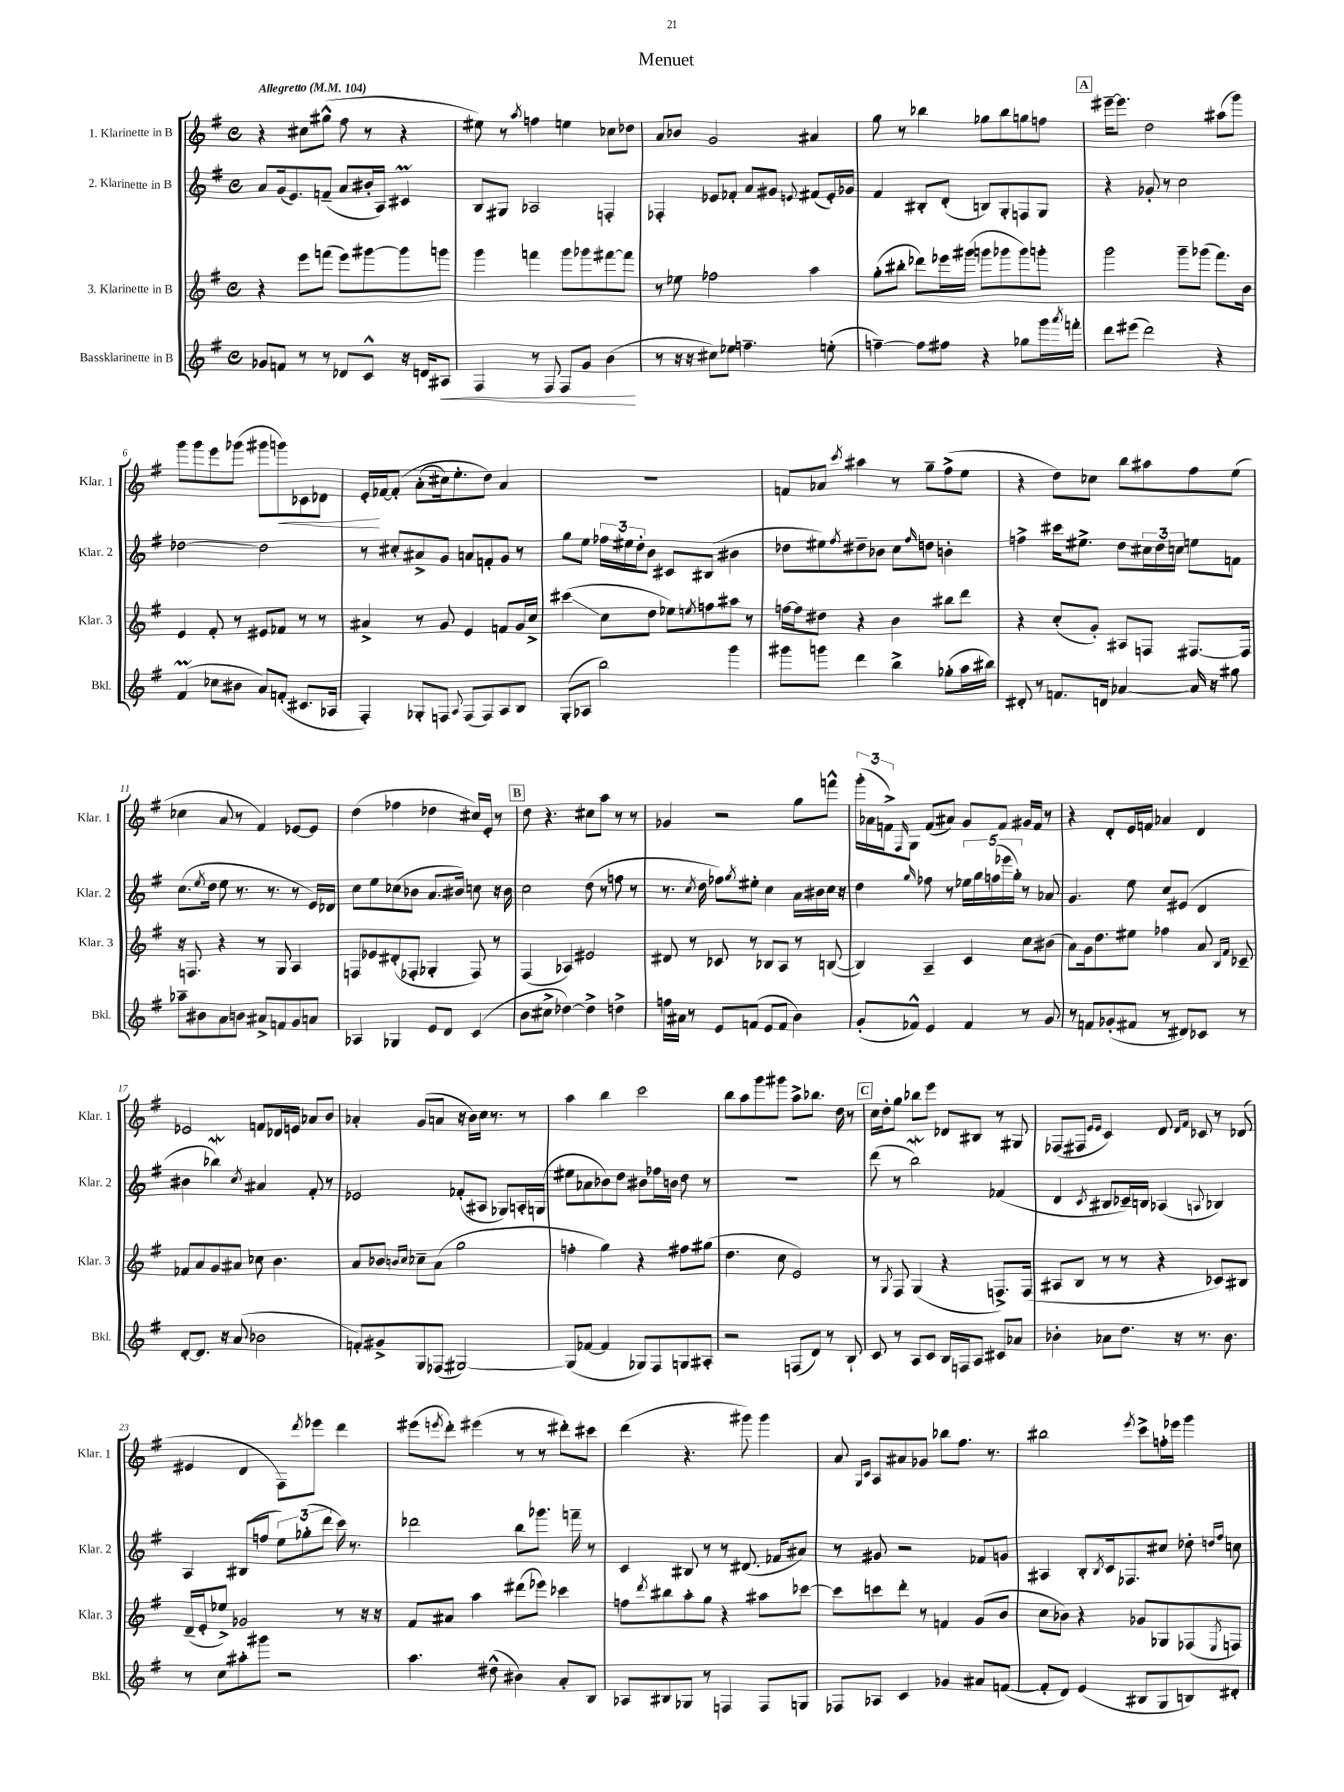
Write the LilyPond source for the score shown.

\header { title = "Menuet" }
<<
\new StaffGroup <<
\new Staff = "s0" \with { instrumentName = "1. Klarinette in B" shortInstrumentName = "Klar. 1" } {
    \clef treble \key g \major \defaultTimeSignature \time 4/4 \tempo "Allegretto" 4 = 104
    r4 cis''8 gis''8-^( fis''8 r8 r4 |
    eis''8) r8 \acciaccatura { a''8 } f''4 e''4 ces''8 des''8 |
    a'8 bes'8 g'2 ais'4 |
    g''8 r8 bes''4 ges''8 bes''8 g''8 f''8 |
    \mark \markup { \box "A" } eis'''16~-- eis'''8. d''2 ais''8( g'''8) |
    g'''8 g'''8 e'''8 ges'''8( gis'''8 g'''8\<) ces'8 des'8 |
    e'16-.\! fes'16~ fes'8-.\( a'8-.( cis''16) e''8.-. d''8\) a'4 |
    R1 |
    f'8 aes'8 \acciaccatura { c'''8 } ais''4 r8 g''8-- fis''8->( e''8 |
    r4 d''8) ces''8 b''8 ais''8 fis''8 e''8( |
    ces''4 a'8 r8 fis'4) ees'8~ ees'8 |
    d''4( fes''4 des''4 cis''16) e'16-. r8 |
    \mark \markup { \box "B" } d''8 r4. cis''8 a''8 r8 r8 |
    ges'4 r2 g''8 f'''8-^ |
    \tuplet 3/2 { g'''16-.( aes'16 f'16->) } \grace { fis16 } g8 f'8( ais'8) g'8 f'8 gis'16 f'16 r8 |
    r4 d'8-. e'16 f'16 aes'4 d'4 |
    ees'2 f'8 des'16 e'16 aes'8 b'8 |
    aes'4-. g'8( a'8 r16 b'16) c''16 r8. r8 |
    a''4 b''4 c'''2 |
    b''8 a''8 g'''8 gis'''8 a''8-> bes''8. d''16 r8 |
    \mark \markup { \box "C" } c''16 d''16-. g''8 bes''8 e'''8 des'8 bis8 r8 gis8 |
    fes8( fis8 \grace { e'16 e'16 } c'4) d'8 \grace { d'16 fis'16 } ces'8 r8 des'8( |
    eis'4 d'4 fis8) \acciaccatura { d'''8 } ees'''8 d'''4 |
    eis'''8( \acciaccatura { e'''8 } d'''8-.) eis'''4( r8 r8 dis'''8-.) cis'''8 |
    d'''4( r4. gis'''8) gis'''4 |
    a'8 \grace { g16 c'16 } a8 ais'8 ges'8 bes''8 fis''8. r8. |
    bis''2 \acciaccatura { e'''8 } c'''8-> f''16-. ees'''16 g'''4 \bar "|." |
}
\new Staff = "s1" \with { instrumentName = "2. Klarinette in B" shortInstrumentName = "Klar. 2" } {
    \clef treble \key g \major \defaultTimeSignature \time 4/4
    a'8 g'16( e'8.) f'8--( a'8 bis'16-. a16) cis'4\prall |
    b8 gis8 aes2 f4-. |
    fes4-. ees'8 fes'8-. a'8 gis'8 \appoggiatura { e'8 } fis'8( e'16-.) ges'16 |
    fis'4 bis8-. d'8-.( b8) g8-. f8 g8 |
    \mark \markup { \box "A" } r4 ges'8-. r8 c''2 |
    des''2~ des''2 |
    r8 cis''8-. ais'8-> g'8 a'8 f'8-. g'8 r8 |
    g''8 e''8 \tuplet 3/2 { fes''16 eis''16 d''16-. } b'8 cis'8 bis8( bis'4 |
    des''8 eis''8) \acciaccatura { fis''8 } dis''8-- bes'8 c''8 \grace { fis''16 } d''8 b'4-. |
    f''4-> cis'''16 eis''8.-> d''8 \tuplet 3/2 { cis''16 d''16 c''16 } e''8 f'8 |
    c''8.( \acciaccatura { e''8 } d''16 e''8 r8. r8. r8 e'16) des'16 |
    c''8 e''8 ces''8( bes'8 a'8. bis'16) c''8 r16 bis'16 |
    \mark \markup { \box "B" } c''2 d''8( r8 f''8 r8 |
    r8. \acciaccatura { c''8 } d''16 fes''8) \acciaccatura { g''8 } eis''8-. c''4 a'16 bis'16 c''16 r16 |
    d''4 \grace { g''16 } fes''8 r8 \tuplet 5/4 { ees''16 g''16 f''16( ees'''16 g''16-.) } r8 aes'8 |
    g'4. e''8 c''8 eis'8( d'4 |
    bis'4 bes''4\mordent) \acciaccatura { c''8 } ais'4 fis'8-. r8 |
    ees'2 fes'8-.( ais8 ges8) a16-. g16( |
    eis''8 aes'8 bes'8) d''8 bis'8 fes''16 b'16 d''8 r8 |
    R1 |
    \mark \markup { \box "C" } d'''8( r8 b''2\mordent) fes'4( |
    d'4 \acciaccatura { c'8 } bis8 ces'16--) b16 aes4( \appoggiatura { a8 } bes4) |
    a4 bis8( f''8 \tuplet 3/2 { e''8) ges''8-.( d'''8 } c'''16) r8. |
    des'''2 b''8 ges'''8. f'''16-- r8 |
    c'4 bis8 r8 r8 dis'8.( fes'16 ais'8) |
    r8 gis'8 r2 fes'8 g'8 |
    ais4 b8-. \acciaccatura { b8 } c'16 fes8. cis''8 des''8-. \grace { d''16 fis''16 } c''8 \bar "|." |
}
\new Staff = "s2" \with { instrumentName = "3. Klarinette in B" shortInstrumentName = "Klar. 3" } {
    \clef treble \key g \major \defaultTimeSignature \time 4/4
    r4 e'''8 f'''8( e'''8) gis'''8~ gis'''8 g'''8 |
    g'''4 f'''4 g'''8 ges'''8 fis'''8~ fis'''8 |
    r8 ees''8 fes''2 a''4 |
    g''8-.( bis''8-. des'''8) ees'''16 gis'''16( g'''8 ges'''8 ges'''8) g'''8-. |
    \mark \markup { \box "A" } g'''2 g'''8-- ges'''8( fis'''8.) b'16 |
    e'4 fis'8-. r8 eis'8 fes'8 r8 r8 |
    ais'4-> r8 g'8 e'4 f'8 g'16 c''16-> |
    cis'''4\glissando( c''8 d''8 ees''8) \acciaccatura { e''8 } f''8 ais''8 r8 |
    f''16~ f''16 dis''8 r4 b'4 bis''8 d'''8 |
    r4 c''8-.( g'8-.) ais8 f8 fis8.~ fis16 |
    r16 f8. r4 r8 g8 a4 |
    f8 ees'8 dis'8-.( fes8-. ges4-. fes8) r8 |
    \mark \markup { \box "B" } fis4( aes4) eis'2 |
    dis'8 r8 ces'8 r8 bes8 a8 r8 b8~( |
    b4) a4-- c'4 c''8 bis'8( |
    a'8) g'16 d''8. eis''8 fes''4 a'8 \grace { b16 fis'16 } ces'8-- |
    fes'8 a'8 g'8 ais'8 ces''8 b'4. |
    a'8 bes'8 \grace { b'16 c''16 } ces''8-- a'8( g''2 |
    f''4-. g''4) r4 fis''8 gis''8( |
    d''4. c''8 e'2) |
    \mark \markup { \box "C" } r8 \acciaccatura { g8 } fis8 g4( r4 f8.->) f16( |
    ais8 b8 r8 r8 r4 ces'8) bis8 |
    d'16--( e'16-. ees''8->) ges'2 r8 r16 r16 |
    fis'8 ais'8 a''4 dis'''8( ees'''8) ces'''4 |
    f''8 \acciaccatura { d'''8 } bis''8 a''8-. g''8 r4 ais''8 ces'''8~ |
    ces'''8 c'''8 d'''8-. r8 f'4 g'8( b'8 |
    c''8 bes'8) r4 ges'8 ges8 fes8( \acciaccatura { e8 } f8) \bar "|." |
}
\new Staff = "s3" \with { instrumentName = "Bassklarinette in B" shortInstrumentName = "Bkl." } {
    \clef treble \key g \major \defaultTimeSignature \time 4/4
    ges'8 f'8 r8 r8 des'8 c'8-^ r16 d'16 ais8\< |
    fis4 r8 fis8 fis8 g'8 b'4\!( |
    r8 r16 r16 cis''8) ees''8 f''4.-- e''8-.( |
    f''4~--) f''8 fis''8 r4 ges''8 g'''16 \acciaccatura { a'''8 } f'''16-. |
    \mark \markup { \box "A" } d'''8 eis'''8( d'''2) r4 |
    fis'4\prall( ces''8 bis'8 a'8) f'8-.( cis'8. aes16 |
    fis4-.) ges8-. f8 \appoggiatura { a8 } f8( f8) a8 b8 |
    g8-.( aes8 b''2) g'''4 |
    gis'''8 g'''8 d'''4 b''4-> ges''8-.( a''16 bis''16) |
    dis'8-. r8 f'8. d'16 aes'4~ aes'16 r16 gis''8 |
    aes''8-- bis'8 a'8 b'8 ais'8-> f'8 g'8 a'8 |
    aes4 ges4 e'8 d'8 c'4( |
    \mark \markup { \box "B" } b'8 cis''8-> des''4~) des''4-> d''4-> |
    f''16 ais'16 r8 e'8 f'8( e'8 f'8 b'4) |
    g'8-.( fes'8-^) e'4 fes'4 r8 g'8 |
    r8 f'8 ges'8-.( fis'8 r8 dis'8) ces'8 r8 |
    d'8~-. d'8. r16 a'8( bes'2 |
    f'8-.) gis'8-> g8 fes8( gis2~) |
    gis8( fes'8~ fes'4 ges8) fis8 g8 ais8-. |
    r2 f8( d'8) r8 b8-! |
    \mark \markup { \box "C" } c'8 r8 a8 c'8 b16 f16 a8 cis'8 aes'8 |
    bes'4-. aes'8 d''8. r16 r8. bes'8. |
    r8 c''8 ais''8-. gis'''8 r2 |
    a''4. dis''8-^( bis'4) a'8-. b8 |
    aes8 bis8 ges8 r8 f4 f8 g8 |
    fes8 aes8 c'4 ges'4 ais'8 f'8~( |
    f'8-. d'8) e'4( bis8 g8 b8) dis'8-. \bar "|." |
}
>>
>>
